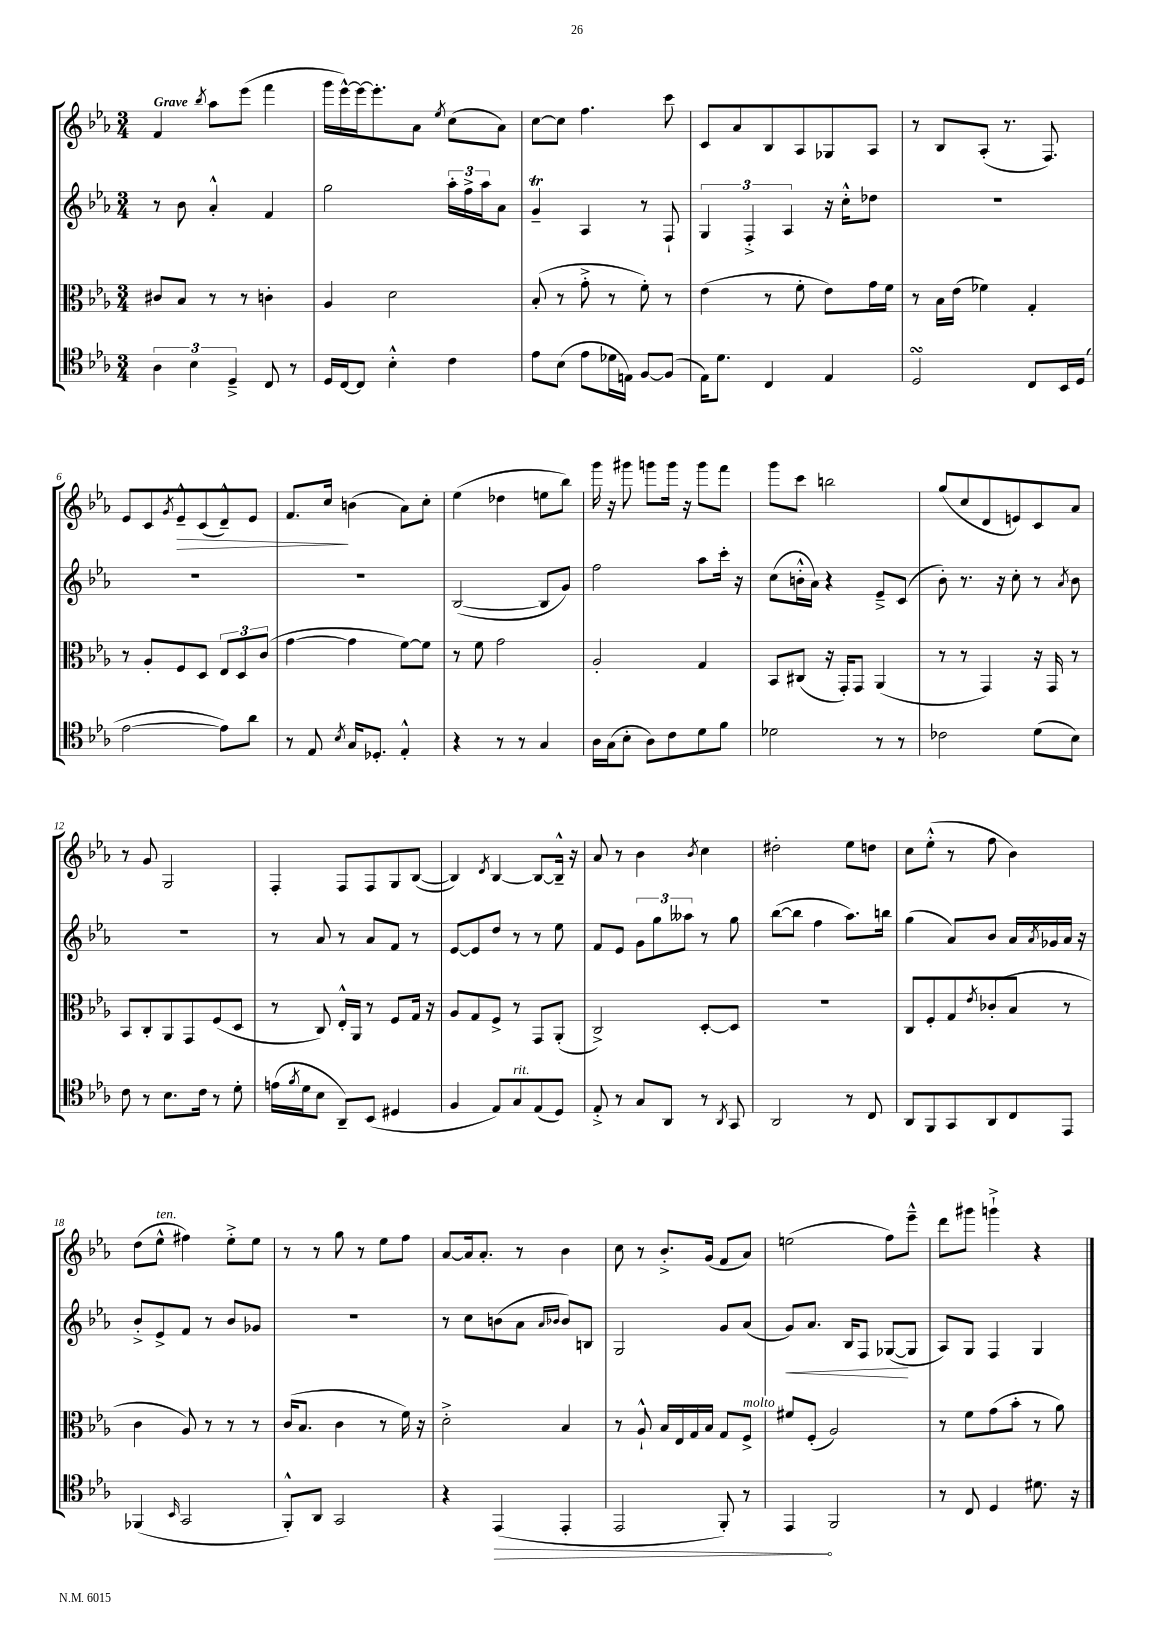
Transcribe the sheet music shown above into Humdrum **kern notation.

**kern	**kern	**kern	**kern
*staff4	*staff3	*staff2	*staff1
*clefC4	*clefC3	*clefG2	*clefG2
*k[b-e-a-]	*k[b-e-a-]	*k[b-e-a-]	*k[b-e-a-]
*M3/4	*M3/4	*M3/4	*M3/4
6A-\	8c#/L	8r	4f/
.	8B-/J	8b-\	.
6B-\	.	.	.
.	.	.	8qbb-/
.	8r	4a-'^^/	8aa-\L
6D~^/	.	.	.
.	8r	.	(8eee-\J
8C/	4c'\	4f/	4fff\
8r	.	.	.
=	=	=	=
16D/LL	4A-/	2gg\	16ggg\LL
[16C/J	.	.	[16eee-^^\)
8C/]J	.	.	16eee-\_J
.	.	.	8.eee-'\]
4B-'^^\	2d\	.	.
.	.	.	8a-\J
.	.	.	8qee-/
4c\	.	24aa-'\LL	(8cc\L
.	.	24ff^\	.
.	.	24aa-\J	.
.	.	8a-\J	8a-\J)
=	=	=	=
8e-\L	(8B-'/	4g~/	[8cc\L
(8B-\J	8r	.	8cc\]J
8e-\L	8g'^\	4A-/	4.ff\
16d-\L	8r	.	.
16E\JJ)	.	.	.
[8F/L	8f'\)	8r	.
(8F/]J	8r	8F`/	8ccc\
=	=	=	=
16E-\LK)	(4e-\	6G/	8c/L
8.d\J	.	.	.
.	.	.	8a-/
.	.	6F'^/	.
4C/	8r	.	8B-/
.	.	6A-/	.
.	8f'\	.	8A-/
4E-/	8e-\L)	16r	8G-/
.	.	16cc'^^\LK	.
.	16g\L	8dd-\J	8A-/J
.	16f\JJ	.	.
=	=	=	=
2D/	8r	2.r	8r
.	16B-\LL	.	8B-/L
.	(16e-\JJ	.	.
.	4f-\)	.	(8A-'/J
.	.	.	8.r
8C/L	4G'/	.	.
.	.	.	8.F/)
16BB-/L	.	.	.
(16D/JJ	.	.	.
=	=	=	=
[2e-\	8r	2.r	8e-/L
.	8A-'/L	.	8c/
.	.	.	8qg/
.	8F/	.	8e-~^^/
.	8D/J	.	(8c/
8e-\]L)	12E-/L	.	8d~^^/)
.	12D/	.	.
8a-\J	.	.	8e-/J
.	(12c/J	.	.
=	=	=	=
8r	[4g\	2.r	8.f/L
8E-/	.	.	.
.	.	.	16cc/Jk
8qB-/	.	.	.
16G/LK	4g\]	.	(4b\
8.D-'/J	.	.	.
4E-'^^/	[8f\L)	.	8a-\L)
.	8f\]J	.	8cc'\J
=	=	=	=
4r	8r	([2B-/	(4ee-\
.	8f\	.	.
8r	2g\	.	4dd-\
8r	.	.	.
4G/	.	8B-/]L	8ee\L
.	.	8g/J)	8bb-\J)
=	=	=	=
16A-\LL	2A-'/	2ff\	16ggg\
(16G\J	.	.	16r
8B-'\J	.	.	8ggg#\
8A-\L)	.	.	8ggg\L
8c\	.	.	16ggg\Jk
.	.	.	16r
8d\	4G/	8aa-\L	8ggg\L
8f\J	.	16ccc'\Jk	8fff\J
.	.	16r	.
=	=	=	=
2d-\	8BB-/L	(8cc\L	8ggg\L
.	(8C#/J	16b'^^\L	8ccc\J
.	.	16a-\JJ)	.
.	16r	4r	2bb\
.	16GG'/LK)	.	.
.	8GG/J	.	.
8r	(4AA-/	8e-~^/L	.
8r	.	(8c/J	.
=	=	=	=
2c-\	8r	8b-'\)	(8gg/L
.	8r	8.r	8cc/
.	4GG/)	.	8d/
.	.	16r	.
.	.	8cc'\	8e/)
(8d\L	16r	8r	8c/
.	16GG/	.	.
.	.	8qa-/	.
8B-\J)	8r	8b-\	8a-/J
=	=	=	=
8c\	8BB-/L	2.r	8r
8r	8C'/	.	8g/
8.B-\L	8AA-/	.	2G/
.	8GG/	.	.
16c\Jk	.	.	.
8r	(8F/	.	.
8d'\	8D/J	.	.
=	=	=	=
(16e\LL	8r	8r	4F'/
8qf/	.	.	.
16d\J	.	.	.
8B-\J	8C/)	8a-/	.
8AA-~/L)	16E-'^^/LL	8r	8F/L
.	16AA-/JJ	.	.
(8BB-/J	8r	8a-/L	8F/
4D#/	8F/L	8f/J	8G/
.	16G/Jk	8r	([8B-/J
.	16r	.	.
=	=	=	=
4F/	8A-/L	[8e-/L	4B-/])
.	8G/	8e-/]	.
.	.	.	8qd/
8E-/L)	8F^/J	8dd/J	[4B-/
8G/	8r	8r	.
(8E-/	8GG/L	8r	8B-/_L
8D/J)	(8AA-'/J	8ee-\	16B-~^^/]Jk
.	.	.	16r
=	=	=	=
8E-'^/	2C^/)	8f/L	8a-/
8r	.	8e-/J	8r
8G/L	.	12g\L	4b-\
.	.	12gg\	.
8AA-/J	.	.	.
.	.	12aa--\J	.
.	.	.	8qb-/
8r	[8D'/L	8r	4cc\
8qAA-/	.	.	.
8GG/	8D/]J	8gg\	.
=	=	=	=
2AA-/	2.r	([8bb-\L	2dd#'\
.	.	8bb-\]J	.
.	.	4ff\	.
8r	.	8.aa-\L)	8ee-\L
8C/	.	.	8dd\J
.	.	16bb\Jk	.
=	=	=	=
8AA-/L	8C/L	(4gg\	8cc\L
8FF/	8F'/	.	(8ee-'^^\J
8GG/	8G/	8a-/L)	8r
.	8qe-/	.	.
8AA-/	(8c-'/	8b-/J	8ff\
8C/	8B-/J	16a-/LL	4b-\)
.	.	8qa-/	.
.	.	16g-/	.
8EE-/J	8r	16a-/JJ	.
.	.	16r	.
=	=	=	=
(4FF-/	4c\	8b-'^/L	(8dd\L
.	.	8e-^/	8ee-^^\J
16qqBB-/	.	.	.
2GG/	8A-/)	8f/J	4ff#\)
.	8r	8r	.
.	8r	8b-/L	8ee-'^\L
.	8r	8g-/J	8ee-\J
=	=	=	=
8FF'^^/L)	(16c/LK	2.r	8r
.	8.B-/J	.	.
8AA-/J	.	.	8r
2GG/	4c\	.	8gg\
.	.	.	8r
.	8r	.	8ee-\L
.	16f\)	.	8ff\J
.	16r	.	.
=	=	=	=
4r	2d'^\	8r	[8a-/L
.	.	8cc\L	16a-/]k
.	.	.	8.a-'/J
(4EE-/	.	(8b\	.
.	.	8a-\J	8r
.	.	16qqa-/LL	.
.	.	16qqb-/JJ	.
4EE-'/	4B-/	8b-/L)	4b-\
.	.	8B/J	.
=	=	=	=
2EE-/	8r	2G/	8cc\
.	8A-`^^/	.	8r
.	16B-/LL	.	8.b-'^/L
.	16E-/	.	.
.	16G/	.	.
.	16B-/JJ	.	(16g/Jk
8FF'/)	8G/L	8g/L	8f/L
8r	8F^/J	(8a-/J	8a-/J)
=	=	=	=
4EE-/	8f#/L	8g/L)	(2ee\
.	(8F'/J	8.a-/J	.
2FF/	2A-/)	.	.
.	.	16B-/LK	.
.	.	8F/J	.
.	.	([8G-/L	8ff\L)
.	.	8G-/]J	8eee-~^^\J
=	=	=	=
8r	8r	8A-/L)	8ddd\L
8C/	8f\L	8G/J	8ggg#\J
4D/	(8g\	4F/	4ggg`^\
.	8b-'\J	.	.
8.d#\	8r	4G/	4r
.	8a-\)	.	.
16r	.	.	.
==	==	==	==
*-	*-	*-	*-
